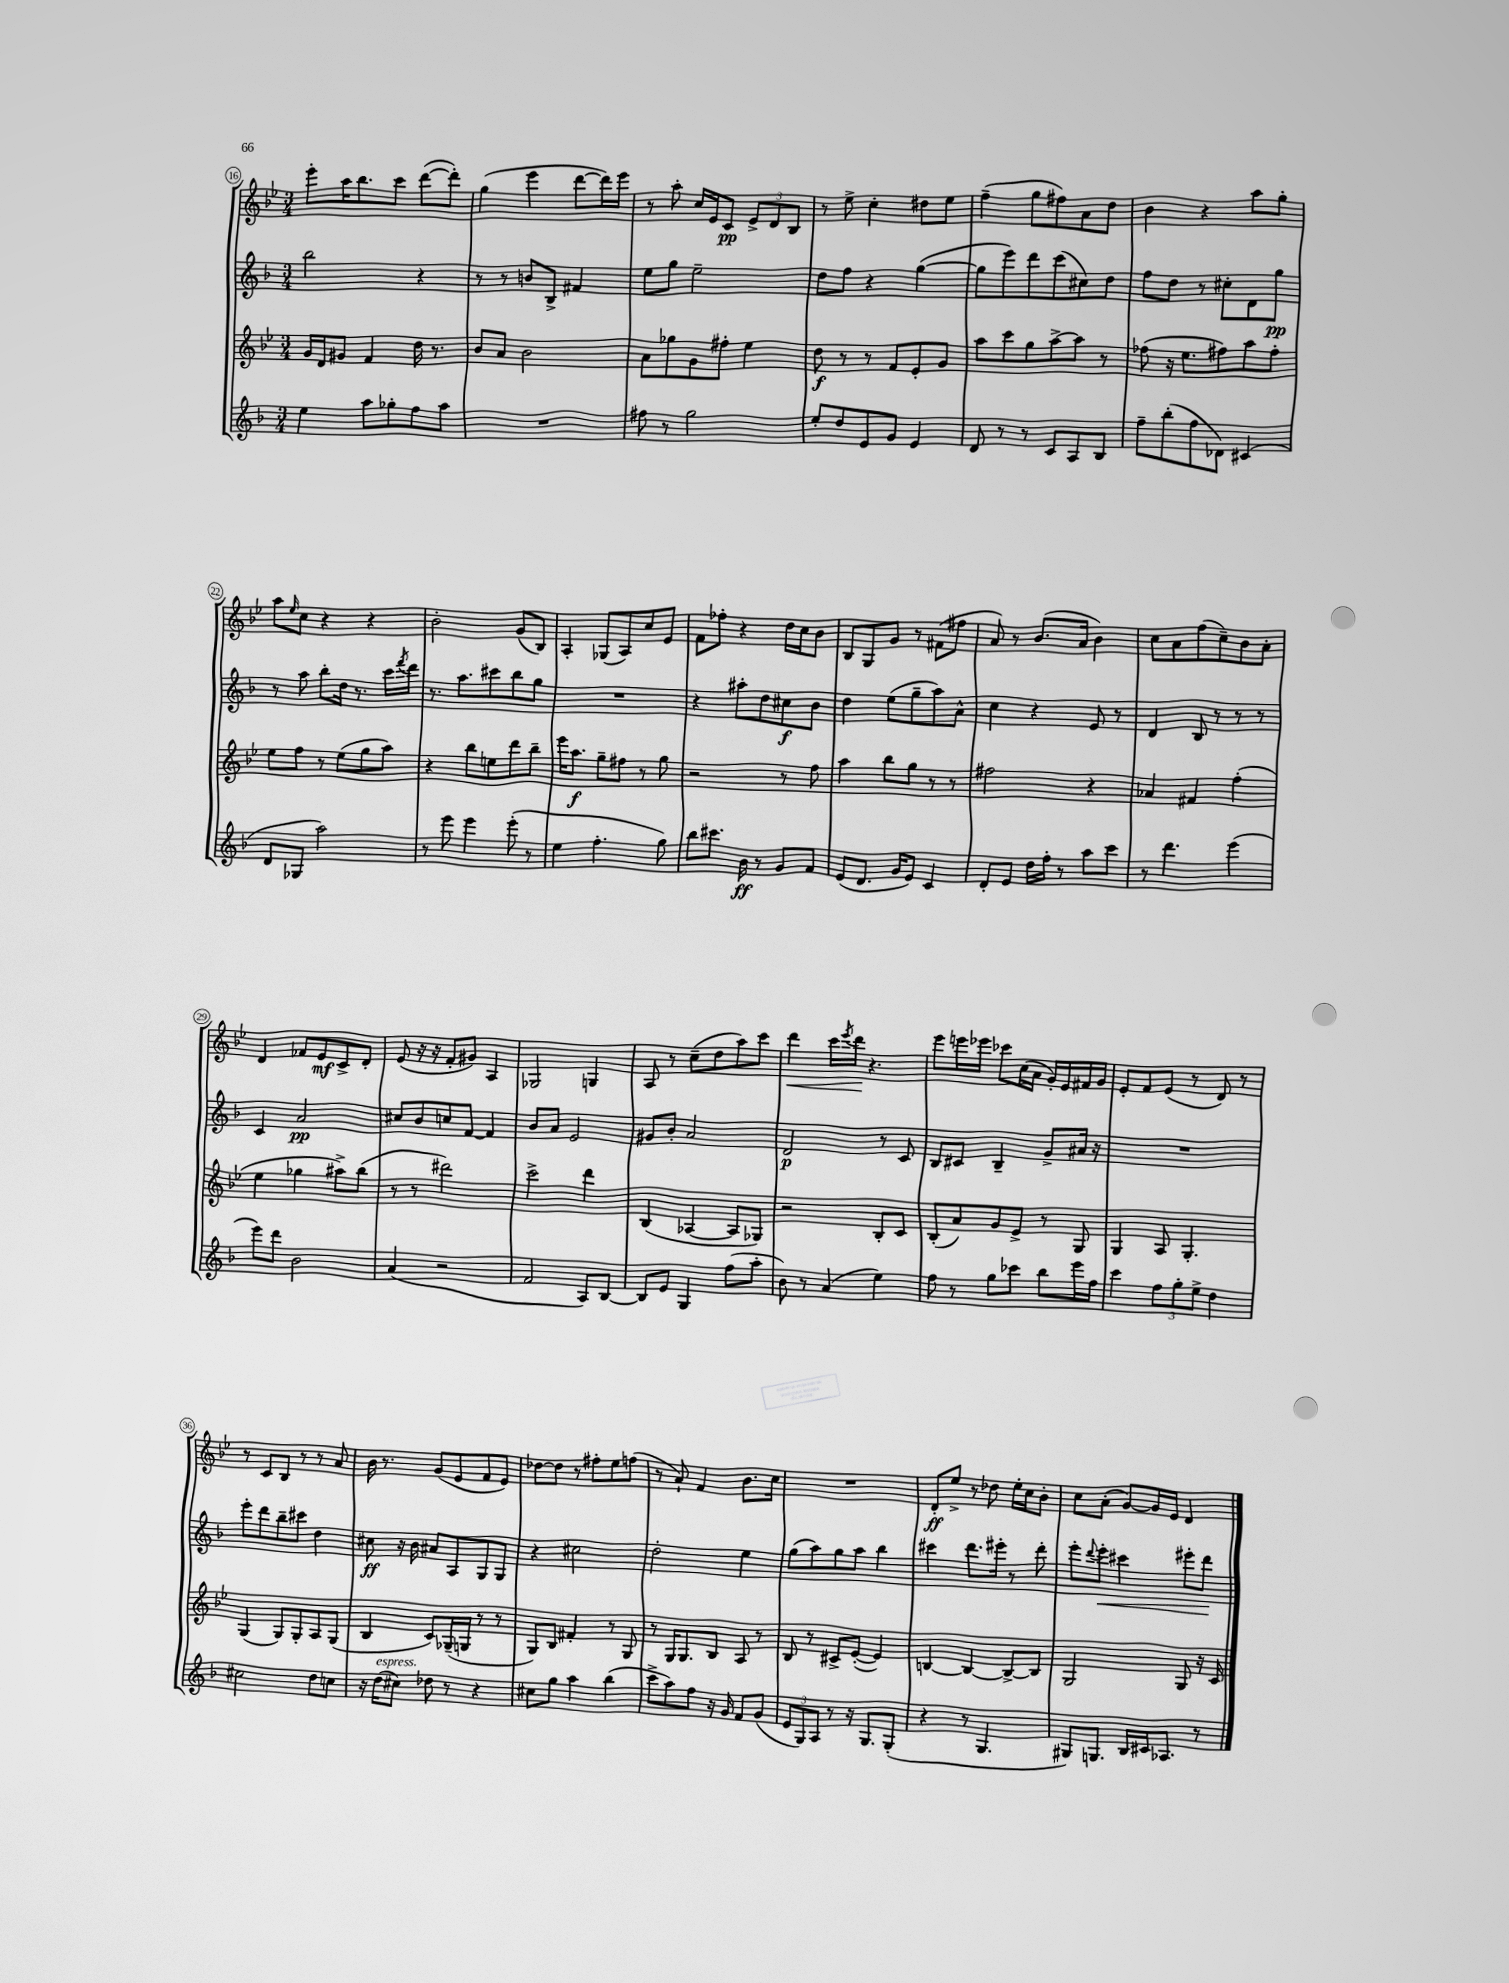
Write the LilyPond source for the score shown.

<<
\new StaffGroup <<
\new Staff = "s0" {
    \clef treble \key bes \major \numericTimeSignature \time 3/4
    ees'''8-. a''16 bes''8. c'''8 d'''8~( d'''8-.) |
    g''4( ees'''4 d'''8~ d'''16) ees'''16 |
    r8 a''8-. c''16 ees'16 c'8\pp \tuplet 3/2 { ees'8-> d'8 bes8 } |
    r8 ees''8-> c''4-. dis''8 ees''8 |
    f''4--( g''8 fis''8) a'8 d''8 |
    bes'4 r4 a''8 g''8-. |
    a''8 \grace { ees''16 } c''8 r4 r4 |
    bes'2-. g'8( bes8) |
    a4-. ges8( a8) c''8 ees'8 |
    f'8 fes''8-. r4 d''16 c''16 bes'8 |
    bes8 g8 g'8 r8 fis'8( fis''8 |
    a'8) r8 bes'8.( a'16 bes'4) |
    c''8 a'8 f''8( c''8--) bes'8 a'8-. |
    d'4 fes'8 ees'8\mf c'8-> d'8-. |
    ees'8( r16 r16 f'8-. gis'8) a4 |
    ges2 g4 |
    a8 r8 c''8--( d''8 a''8) c'''8 |
    d'''4\< c'''16 \acciaccatura { ees'''8 } d'''16\! r4. |
    ees'''8 e'''16 ees'''16 ces'''8 c''16( a'16 g'16-.) ees'16 fis'16 g'16 |
    ees'8-. f'8 ees'8( r8 d'8) r8 |
    r8 c'8 bes8 r8 r8 a'8 |
    bes'16 r8. g'8( ees'8 f'8 ees'8) |
    des''8~ des''8 r8 fis''8-. ees''8 f''8( |
    r8 a'8-!) f'4 bes'8. c''16 |
    R2. |
    d'8-.\ff ees''8-> r8 des''8 ees''16-. c''16 bes'8-. |
    c''8 a'8-.( g'8~) g'16 ees'16 d'4 \bar "|." |
}
\new Staff = "s1" {
    \clef treble \key f \major \numericTimeSignature \time 3/4
    bes''2 r4 |
    r8 r8 b'8 bes8-> fis'4 |
    e''8 g''8 e''2-- |
    d''8 f''8 r4 g''4~( |
    g''8 e'''8) d'''8 c'''8( cis''8) d''8 |
    f''8 d''8 r8 cis''8-. d'8 g''8\pp |
    r8 a''8 bes''8-. d''16 r8. c'''16 \acciaccatura { f'''8 } d'''16 |
    r8. a''8. cis'''8 bes''8 g''8 |
    R2. |
    r4 ais''8-. d''8 cis''8\f bes'8 |
    d''4 e''8( g''8-- a''8) a'8-^ |
    c''4 r4 e'8 r8 |
    d'4 bes8 r8 r8 r8 |
    c'4 a'2\pp |
    cis''8 bes'8 c''8 f'8~ f'4 |
    bes'8 a'8 e'2 |
    gis'8 bes'8-. a'2 |
    d'2\p r8 c'8 |
    bes8 cis'8 bes4-- g'8-> ais'16 r16 |
    R2. |
    e'''8-. d'''8 bes''8-- cis'''8 d''4 |
    cis''8\ff r16 bes'16 ais'8 a8 g8 g8 |
    r4 cis''2 |
    d''2-. e''4 |
    g''8( a''8) g''8 a''8 bes''4 |
    cis'''4 d'''8. eis'''16-. r8 d'''8-. |
    e'''8-. \appoggiatura { d'''8 } e'''8-.\< cis'''4 eis'''8-. d'''8\! \bar "|." |
}
\new Staff = "s2" {
    \clef treble \key bes \major \numericTimeSignature \time 3/4
    g'16 d'16 gis'8 f'4 d''16 r8. |
    bes'8 a'8 bes'2 |
    a'8 ges''8 g'8 fis''8-. ees''4 |
    d''8\f r8 r8 f'8 ees'8-. g'8 |
    a''8 c'''8 g''8 a''8~-> a''8 r8 |
    fes''8( r16 ees''8. fis''8) a''8 fis''8-. |
    ees''8 f''8 r8 ees''8( g''8 a''8) |
    r4 bes''8 e''8 d'''8 bes''8-- |
    ees'''16 a''8.\f g''8-- fis''8 r8 g''8 |
    r2 r8 f''8 |
    a''4 bes''8 g''8 r8 r8 |
    fis''2 r4 |
    aes'4 fis'4 f''4-.( |
    ees''4 ges''4 ais''8->) bes''8( |
    r8 r8 dis'''2) |
    c'''2-> d'''4 |
    bes4( aes4~ aes8 ges8) |
    r2 bes8-. c'8 |
    bes8-.( a'8) g'8 ees'8-> r8 g8 |
    g4 a8 g4.-. |
    g4( g8) g8-. a8 g8( |
    bes4 c'8) ges16--( g16 r8 r8 |
    g8) bes8 fis'4-. r8 g8 |
    r8 g16 g8. bes8 a8 r8 |
    bes8 r8 cis'8-> ees'8~-.( ees'4) |
    b4~ b4~ b8~-> b8 |
    g2 g8 r16 c'16 \bar "|." |
}
\new Staff = "s3" {
    \clef treble \key f \major \numericTimeSignature \time 3/4
    e''4 a''8 ges''8-. f''8 a''8 |
    R2. |
    fis''8 r8 g''2 |
    e''8-. d''8 e'8 g'8 e'4 |
    d'8 r8 r8 c'8 a8 bes8 |
    f''8-- bes''8-.( f''8 des'8) cis'4( |
    d'8 ges8 a''2) |
    r8 e'''8 e'''4 e'''8-.( r8 |
    e''4 f''4.-. g''8) |
    bes''8 cis'''8. bes'16\ff r8 g'8 f'8 |
    e'8( d'8. g'16 e'8) c'4 |
    d'8-. e'8 d''16 f''16-. r8 a''8 c'''8 |
    r8 d'''4. e'''4( |
    e'''8) d'''8 bes'2 |
    a'4( r2 |
    f'2 a8) bes8~ |
    bes8 e'8 g4 f''8( a''8-. |
    bes'8) r8 a'4( e''4) |
    f''8 r8 g''8 ces'''8 bes''8 e'''16 f''16 |
    c'''4 \tuplet 3/2 { f''8 g''8-. e''8-> } d''4 |
    cis''2 d''8 c''8 |
    r16 d''16^\markup { \italic "espress." }( cis''8) des''8 r8 r4 |
    cis''8 g''8 a''4 bes''4( |
    c'''8-> a''8) f''8 r16 g'16 f'8 g'8( |
    \tuplet 3/2 { e'8 g8) a8 } r8 r16 g8. g8-.( |
    r4 r8 g4. |
    gis8) g8. bes16 cis'16 aes8. r8 \bar "|." |
}
>>
>>
\layout { \context { \Score currentBarNumber = #16 \override BarNumber.stencil = #(make-stencil-circler 0.1 0.3 ly:text-interface::print) } }
